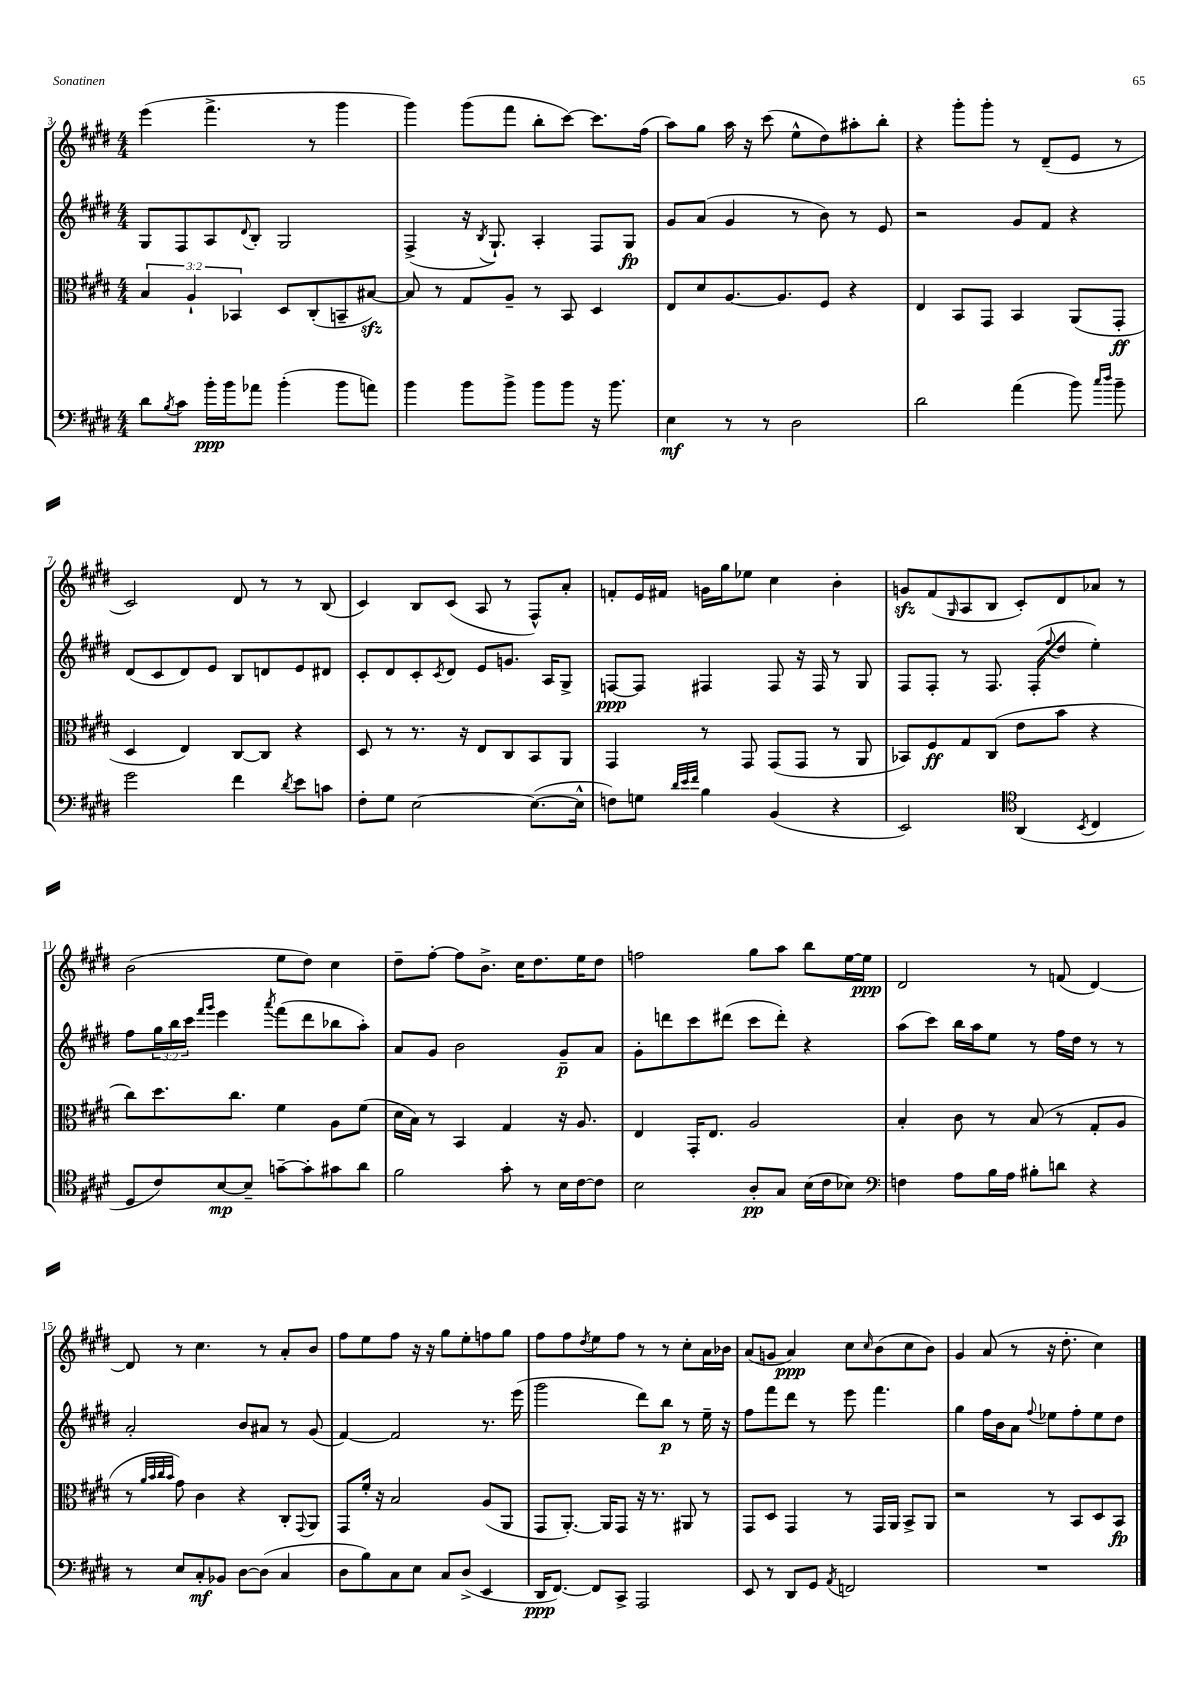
<<
\new StaffGroup <<
\new Staff = "s0" {
    \clef treble \key e \major \numericTimeSignature \time 4/4
    e'''4( fis'''4.-> r8 gis'''4 |
    gis'''4) gis'''8( fis'''8 b''8-. cis'''8~) cis'''8. fis''16( |
    a''8) gis''8 a''16 r16 cis'''8( e''8-^ dis''8) ais''8-. b''8-. |
    r4 gis'''8-. gis'''8-. r8 dis'8--( e'8 r8 |
    cis'2) dis'8 r8 r8 b8( |
    cis'4) b8 cis'8( a8 r8 fis8-^) a'8-. |
    f'8-. e'16 fis'16 g'16 gis''16 ees''8 cis''4 b'4-. |
    g'8\sfz fis'8( \grace { gis16 } a8 b8 cis'8-.) dis'8 aes'8 r8 |
    b'2( e''8 dis''8) cis''4 |
    dis''8-- fis''8~-. fis''8 b'8.-> cis''16 dis''8. e''16 dis''8 |
    f''2 gis''8 a''8 b''8 e''16~ e''16\ppp |
    dis'2 r8 f'8( dis'4~) |
    dis'8 r8 cis''4. r8 a'8-. b'8 |
    fis''8 e''8 fis''8 r16 r16 gis''8 e''8-. f''8 gis''8 |
    fis''8 fis''8 \acciaccatura { dis''8 } e''8 fis''8 r8 r8 cis''8-. a'16 bes'16 |
    a'8( g'8 a'4\ppp) cis''8 \grace { cis''16 } b'8( cis''8 b'8) |
    gis'4 a'8( r8 r16 dis''8.-. cis''4) \bar "|." |
}
\new Staff = "s1" {
    \clef treble \key e \major \numericTimeSignature \time 4/4 \override Staff.TupletNumber.text = #tuplet-number::calc-fraction-text
    gis8 fis8 a8 \appoggiatura { dis'8 } b8-. gis2 |
    fis4->( r16 \acciaccatura { b8 } gis8.-!) a4-. fis8 gis8\fp |
    gis'8 a'8( gis'4 r8 b'8) r8 e'8 |
    r2 gis'8 fis'8 r4 |
    dis'8( cis'8 dis'8) e'8 b8 d'8 e'8 dis'8 |
    cis'8-. dis'8 cis'8-. \acciaccatura { cis'8 } dis'8 e'8 g'8. a16 gis8-> |
    f8~\ppp f8 fis4 fis8 r16 fis16 r8 gis8 |
    fis8 fis8-. r8 fis8. fis16-.( \appoggiatura { fis''8 } dis''8 e''4-.) |
    fis''8 \tuplet 3/2 { gis''16 b''16 cis'''16 } \grace { fis'''16 gis'''16 } e'''4 \acciaccatura { a'''8 } fis'''8( dis'''8 bes''8 a''8-.) |
    a'8 gis'8 b'2 gis'8--\p a'8 |
    gis'8-. d'''8 cis'''8 dis'''8( cis'''8 dis'''8-.) r4 |
    a''8( cis'''8) b''16 a''16 e''8 r8 fis''16 dis''16 r8 r8 |
    a'2-. b'8 ais'8 r8 gis'8( |
    fis'4~) fis'2 r8. e'''16( |
    gis'''2 dis'''8) b''8\p r8 e''16-- r16 |
    fis''8 fis'''8 dis'''8 r8 e'''8 fis'''4. |
    gis''4 fis''16 b'16 a'8 \appoggiatura { fis''8 } ees''8 fis''8-. ees''8 dis''8 \bar "|." |
}
\new Staff = "s2" {
    \clef alto \key e \major \numericTimeSignature \time 4/4 \override Staff.TupletNumber.text = #tuplet-number::calc-fraction-text
    \tuplet 3/2 { b4 a4-! bes,4 } dis8 cis8-.( b,8-- bis8~\sfz) |
    bis8 r8 gis8 a8-- r8 b,8 dis4 |
    e8 dis'8 a8.~ a8. fis8 r4 |
    e4 b,8 gis,8 b,4 a,8( gis,8-.\ff |
    dis4 e4) cis8~ cis8 r4 |
    dis8 r8 r8. r16 e8 cis8 b,8 a,8 |
    gis,4 r8 gis,8 gis,8( gis,8 r8 a,8 |
    bes,8) fis8\ff gis8 cis8( e'8 b'8 r4 |
    cis''8) dis''8. cis''8. fis'4 a8 fis'8( |
    dis'16 b16) r8 b,4 gis4 r16 a8. |
    e4 gis,16-. e8. a2 |
    b4-. cis'8 r8 b8( r8 gis8-. a8 |
    r8 \grace { a'32 b'32 cis''32 b'32 } gis'8) cis'4 r4 cis8-. \appoggiatura { gis,8 } a,8 |
    gis,8 fis'16-. r16 b2 a8( a,8 |
    gis,8 a,8.~-.) a,16 gis,8 r16 r8. ais,8 r8 |
    gis,8 dis8 gis,4 r8 gis,16 a,16 b,8-> a,8 |
    r2 r8 b,8 dis8 b,8\fp \bar "|." |
}
\new Staff = "s3" {
    \clef bass \key e \major \numericTimeSignature \time 4/4
    dis'8 \acciaccatura { b8 } cis'8 b'16-.\ppp b'16 aes'8 b'4-.( b'8 a'8) |
    b'4 b'8 b'8-> b'8 b'8 r16 b'8. |
    e4\mf r8 r8 dis2 |
    dis'2 a'4( b'8) \grace { cis''16 dis''16 } b'8-- |
    gis'2 fis'4 \acciaccatura { dis'8 } e'8 c'8 |
    fis8-. gis8 e2~ e8.~( e16-^ |
    f8) g8 \grace { dis'32 e'32 fis'32 } b4 b,4( r4 |
    e,2) \clef tenor a,4( \acciaccatura { b,8 } cis4 |
    dis8 cis'8) b8~\mp b8-- g'8~-- g'8-. gis'8 a'8 |
    fis'2 gis'8-. r8 b16 cis'16~ cis'8 |
    b2 a8-.\pp gis8 b16( cis'16 bes8) |
    \clef bass f4 a8 b16 a16 bis8-. d'8 r4 |
    r8 e8 cis8-.\mf bes,8 dis8~ dis8( cis4 |
    dis8 b8) cis8 e8 cis8 dis8->( e,4 |
    dis,16\ppp fis,8.~) fis,8 cis,8-> a,,2 |
    e,8 r8 dis,8 gis,8 \acciaccatura { a,8 } f,2 |
    R1 \bar "|." |
}
>>
>>
\layout { \context { \Score currentBarNumber = #3 } }
